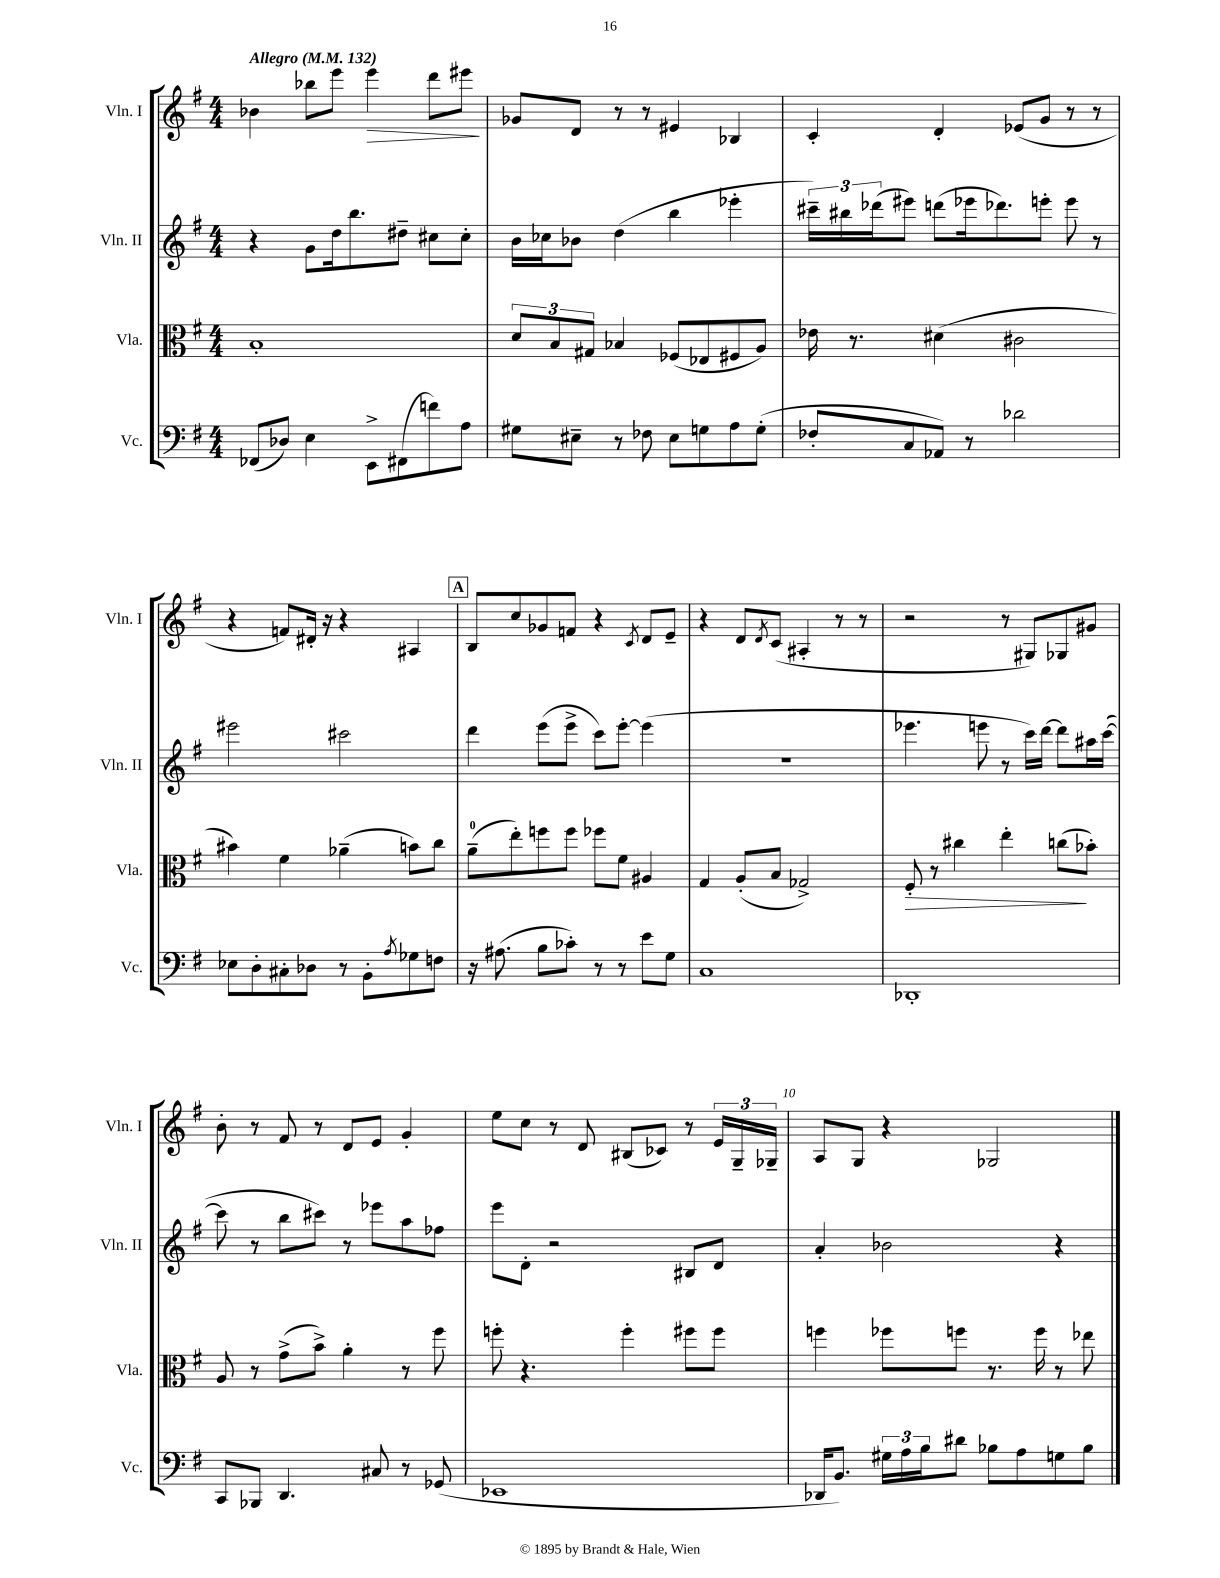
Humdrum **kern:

**kern	**kern	**dynam	**kern	**kern	**dynam
*part4	*part3	*part3	*part2	*part1	*part1
*staff4	*staff3	*staff3	*staff2	*staff1	*staff1
*I"Vc.	*I"Vla.	*	*I"Vln. II	*I"Vln. I	*
*I'Vc.	*I'Vla.	*	*I'Vln. II	*I'Vln. I	*
*clefF4	*clefC3	*	*clefG2	*clefG2	*
*k[f#]	*k[f#]	*	*k[f#]	*k[f#]	*
*M4/4	*M4/4	*	*M4/4	*M4/4	*
*MM132	*MM132	*	*MM132	*MM132	*
=1	=1	=1	=1	=1	=1
!	!	!	!	!LO:TX:a:B:t=Allegro	!
(8FF-X/L	1B'	.	4r	4b-X\	.
8D-X/J)	.	.	.	.	.
4E\	.	.	8g\L	8bb-X\L	.
.	.	.	16dd\k	8eee\J	.
.	.	.	8.bb\	.	.
!	!	!	!	!	!LO:HP:b
8EE^\L	.	.	.	4eee\	>
(8FF#X\	.	.	8dd#X~\J	.	.
8fn\)	.	.	8cc#X\L	8ddd\L	.
8A\J	.	.	8cc#'\J	8eee#X\J	.
.	.	.	.	.	]
=2	=2	=2	=2	=2	=2
8G#X\L	12d/L	.	16b\LL	8g-X/L	.
.	.	.	16cc-X\J	.	.
.	12B/	.	.	.	.
8E#X~\J	.	.	8b-X\J	8d/J	.
.	12G#X/J	.	.	.	.
8r	4B-X/	.	(4dd\	8r	.
8F-X\	.	.	.	8r	.
8E#\L	(8F-X/L	.	4bb\	4e#X/	.
8Gn\	8E-X/	.	.	.	.
8A\	8F#X/	.	4eee-X'\	4B-X/	.
(8G'\J	8A/J)	.	.	.	.
=3	=3	=3	=3	=3	=3
8F-X'/L	16e-X\	.	24ccc#X~\LL)	4c'/	.
.	.	.	24bb#X\	.	.
.	8.r	.	.	.	.
.	.	.	(24ddd-X\J	.	.
8C/	.	.	8eee#X\J)	.	.
8AA-X/J)	(4d#X\	.	(8dddn\L	4d'/	.
8r	.	.	16eee-X\k	.	.
.	.	.	8.ddd-X\)	.	.
2d-X\	2c#X\	.	.	(8e-X/L	.
.	.	.	8eeen'\J	8g/J	.
.	.	.	8eee\	8r	.
.	.	.	8r	8r	.
!!LO:LB:g=z
=4	=4	=4	=4	=4	=4
8E-X\L	4b#X\)	.	2eee#X\	4r	.
8D'\	.	.	.	.	.
8C#X'\	4f#\	.	.	8fn/L)	.
8D-X\J	.	.	.	16d#X'/Jk	.
.	.	.	.	16r	.
8r	(4a-X~\	.	2ccc#X\	4r	.
8BB'\L	.	.	.	.	.
8qA/	.	.	.	.	.
8G-X\	8bn\L)	.	.	4A#X/	.
8Fn\J	8cc\J	.	.	.	.
!!LO:REH:place=s1:t=A
=5	=5	=5	=5	=5	=5
16r	(8a~\L	.	4ddd\	8B/L	.
(8.A#X\	.	.	.	.	.
.	8ee'\)	.	.	8cc/	.
8B\L	8ffn\	.	(8eee\L	8g-X/	.
8c-X'\J)	8ff\J	.	8eee^\J	8fn/J	.
8r	8ff-X\L	.	8ccc\L)	4r	.
8r	8f#\J	.	[8eee'\J	.	.
.	.	.	.	8qc/	.
8e\L	4A#X/	.	(4eee\]	8d/L	.
8G\J	.	.	.	8e~/J	.
=6	=6	=6	=6	=6	=6
1C	4G/	.	1r	4r	.
.	(8A'/L	.	.	8d/L	.
.	.	.	.	8qd/	.
.	8B/J	.	.	(8c/J	.
.	2G-X^/)	.	.	4A#X'/	.
.	.	.	.	8r	.
.	.	.	.	8r	.
=7	=7	=7	=7	=7	=7
!	!	!LO:HP:b	!	!	!
1DD-X'	8F#'/	>	4.eee-X\	2r	.
.	8r	.	.	.	.
.	4cc#X\	.	.	.	.
.	.	.	8eeen\	.	.
.	4ee'\	.	8r	8r	.
.	.	.	16ccc\LL)	8G#X/L)	.
.	.	.	[16ddd\JJ	.	.
.	(8ccn\L	.	8ddd\L]	8G-X/	.
.	8b-X'\J)	]	16aa#X\L	8g#X/J	.
.	.	.	([16ccc\JJ	.	.
!!LO:LB:g=z
=8	=8	=8	=8	=8	=8
8CC/L	8A/	.	8ccc\]	8b'\	.
8BBB-X/J	8r	.	8r	8r	.
4.DD/	(8g^\L	.	8bb\L	8f#/	.
.	8b^\J)	.	8ccc#X\J)	8r	.
.	4a'\	.	8r	8d/L	.
8C#X/	.	.	8eee-X\L	8e/J	.
8r	8r	.	8aa\	4g'/	.
(8GG-X/	8ff#\	.	8ff-X\J	.	.
=9	=9	=9	=9	=9	=9
1EE-X	8ffn'\	.	8eee\L	8ee\L	.
.	4.r	.	8d'\J	8cc\J	.
.	.	.	2r	8r	.
.	.	.	.	8d/	.
.	4ff'\	.	.	(8B#X/L	.
.	.	.	.	8c-X/J)	.
.	8ff#X\L	.	8B#X/L	8r	.
.	8ff#\J	.	8d/J	24e/LL	.
.	.	.	.	24G~/	.
.	.	.	.	24G-X~/JJ	.
=10	=10	=10	=10	=10	=10
16DD-X/KL	4ffn\	.	4a'/	8A/L	.
8.BB/J)	.	.	.	.	.
.	.	.	.	8G/J	.
24G#X\LL	8ff-X\L	.	2b-X\	4r	.
24A\	.	.	.	.	.
24B\J	.	.	.	.	.
8d#X\J	8ffn\J	.	.	.	.
8B-X\L	8.r	.	.	2G-X/	.
8A\	.	.	.	.	.
.	16ff\	.	.	.	.
8Gn\	8r	.	4r	.	.
8B-\J	8ee-X\	.	.	.	.
==	==	==	==	==	==
*-	*-	*-	*-	*-	*-
